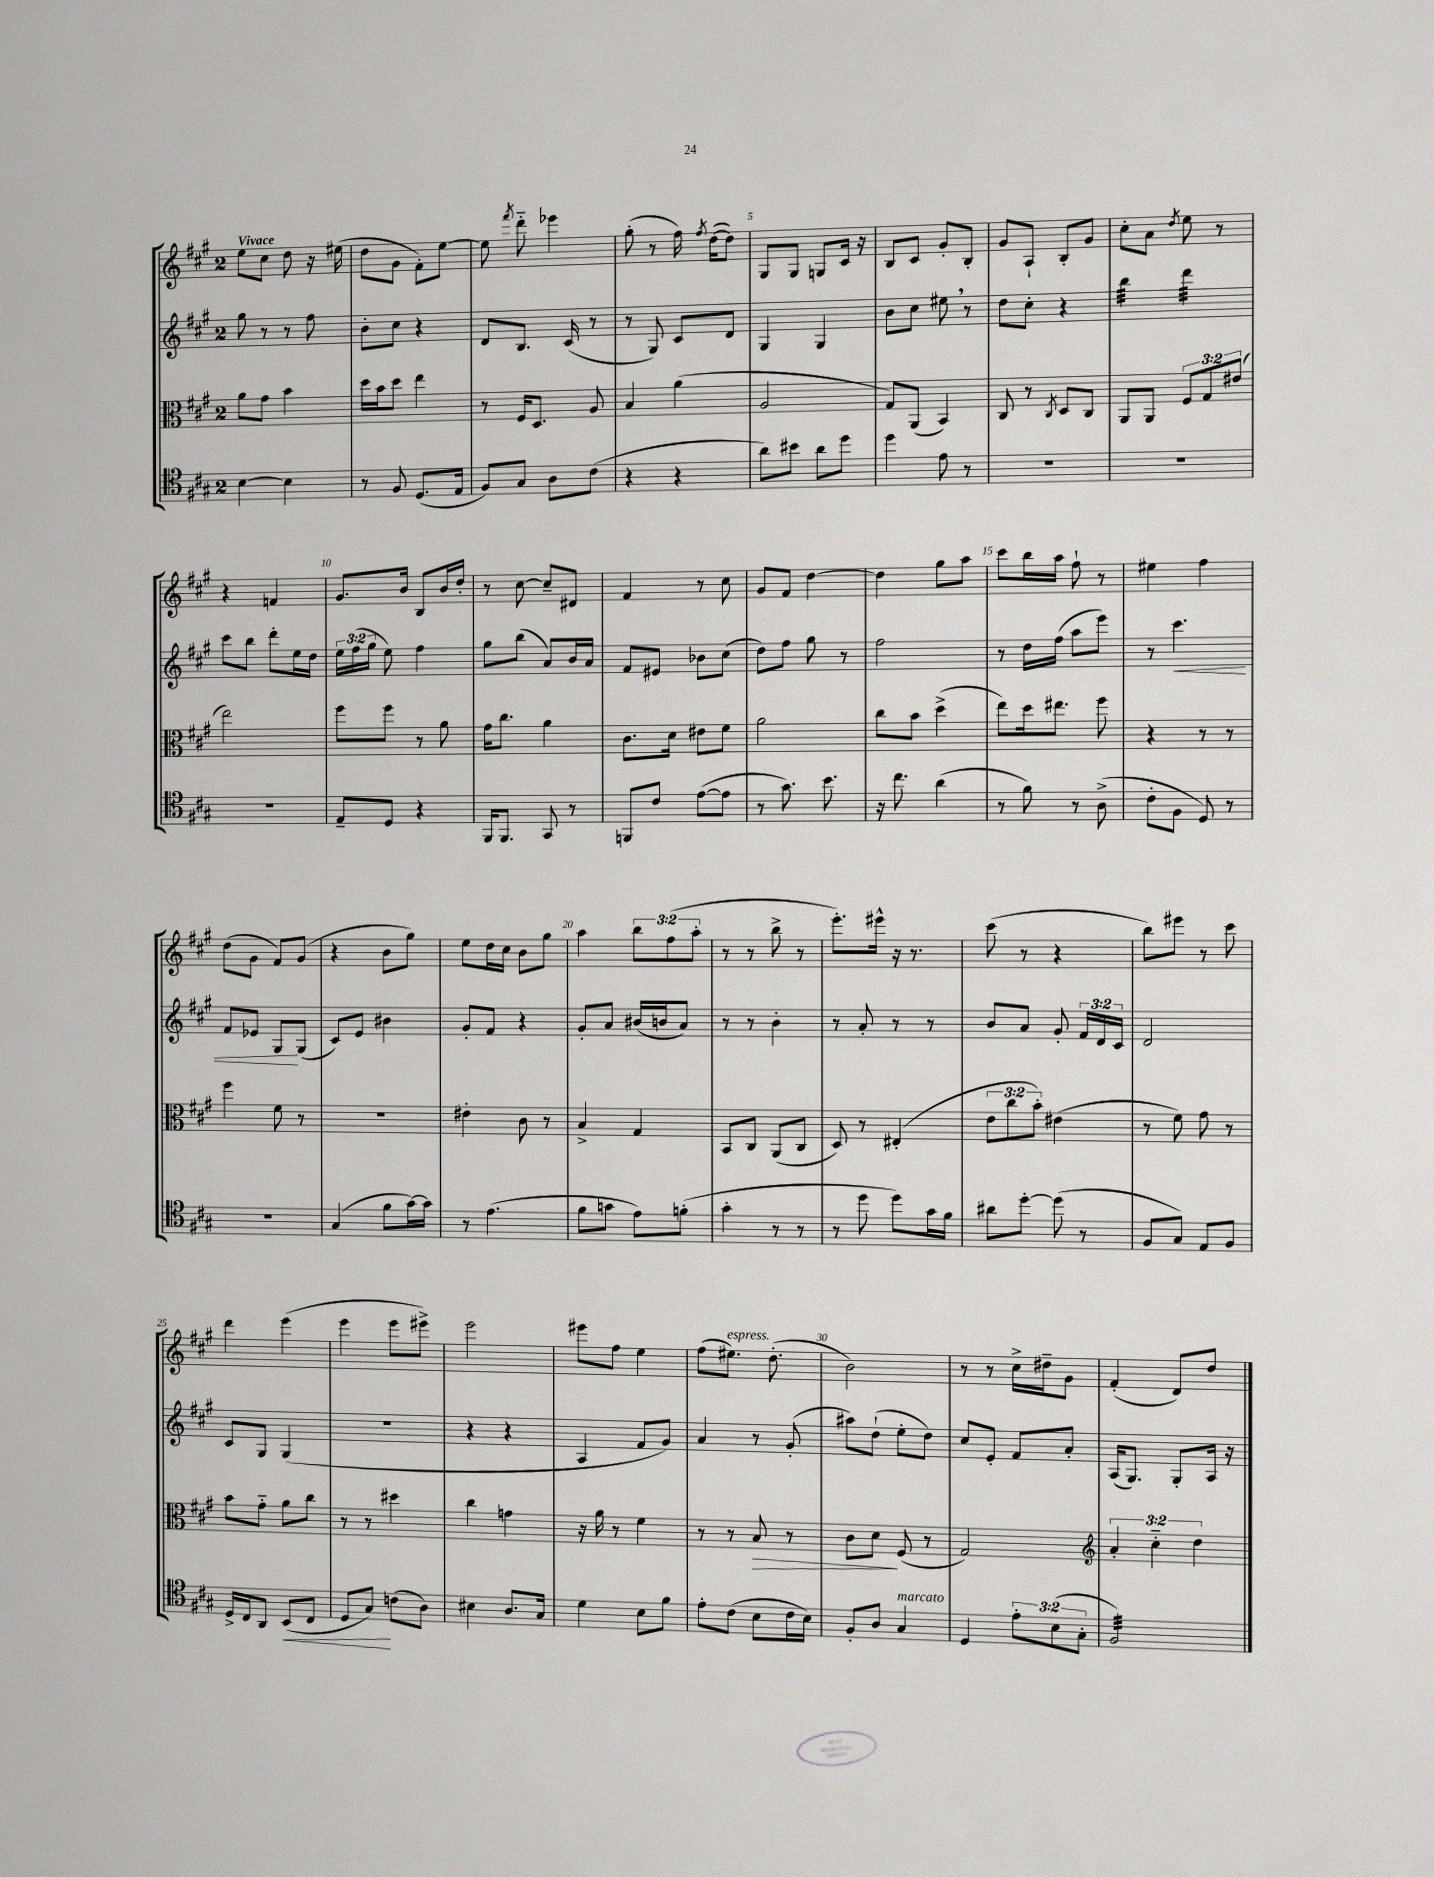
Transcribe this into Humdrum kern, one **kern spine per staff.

**kern	**kern	**kern	**kern
*staff4	*staff3	*staff2	*staff1
*clefC4	*clefC3	*clefG2	*clefG2
*k[f#c#g#]	*k[f#c#g#]	*k[f#c#g#]	*k[f#c#g#]
*M2/4	*M2/4	*M2/4	*M2/4
[4B\	8a\L	8gg#\	8ee\L
.	8g#\J	8r	8cc#\J
4B\]	4b\	8r	8dd\
.	.	8ff#\	16r
.	.	.	(16ee#\
=	=	=	=
8r	16dd\LL	8b'\L	8dd\L
.	16b\J	.	.
8F#/	8dd\J	8cc#\J	8g#\J
(8.D/L	4ee\	4r	8f#'\L)
.	.	.	[8ee\J
16E/Jk	.	.	.
=	=	=	=
8F#/L)	8r	8d/L	8ee\]
.	.	.	8qfff#/
8G#/J	16F#/LK	8.B/J	8ddd'~\
.	8.D/J	.	.
8A\L	.	.	4eee-\
.	.	(16c#/	.
(8c#\J	8A/	8r	.
=	=	=	=
4r	4B/	8r	(8gg#'\
.	.	8G#/)	8r
4r	(4a\	8c#/L	16ff#\)
.	.	.	8qff#/
.	.	.	([16dd\LK
.	.	8d/J	8dd\]J)
=	=	=	=
8a\L)	2A/	4G#/	8G#/L
8b#\J	.	.	8G#/J
8a\L	.	4G#/	8G/L
8dd\J	.	.	16c#/Jk
.	.	.	16r
=	=	=	=
4dd\	8G#/L)	8b\L	8B/L
.	(8AA/J	8cc#\J	8c#/J
8e\	4BB/)	8ee#\	8g#'/L
8r	.	8r	8B'/J
=	=	=	=
2r	8C#/	8dd\L	8g#/L
.	8r	8cc#'\J	8A`/J
.	8qC#/	.	.
.	8D/L	4r	8B'/L
.	8C#/J	.	8g#/J
=	=	=	=
2r	8AA/L	4bb\	8cc#'\L
.	8AA/J	.	8a\J
.	.	.	8qdd/
.	12F#/L	4ddd\	8ee\
.	12G#/	.	.
.	.	.	8r
.	(12e#/J	.	.
=	=	=	=
2r	2ee\)	8ccc#\L	4r
.	.	8bb\J	.
.	.	8ddd'\L	4f/
.	.	16ee\L	.
.	.	16dd\JJ	.
=	=	=	=
8E~/L	8ff#\L	24ee\LL	8.g#/L
.	.	(24ff#\	.
.	.	24gg#\JJ	.
8D/J	8ff#\J	8ee\)	.
.	.	.	16b/Jk
4r	8r	4ff#\	8B/L
.	8a\	.	16b/L
.	.	.	16dd'/JJ
=	=	=	=
16FF#/LK	16g#\LK	8gg#\L	8r
8.FF#/J	8.cc#\J	.	.
.	.	(8bb\J	[8cc#\
8GG#/	4a\	8a/L)	8cc#~/]L
8r	.	16b/L	8d#/J
.	.	16a/JJ	.
=	=	=	=
8FF/L	8.c#\L	8f#/L	4f#/
8c#/J	.	8e#/J	.
.	16d\Jk	.	.
([8e\L	8e#\L	8b-\L	8r
8e\]J	8f#\J	(8cc#\J	8cc#\
=	=	=	=
8r	2a\	8dd\L)	8g#/L
8.g#\)	.	8ff#\J	8f#/J
.	.	8gg#\	[4dd\
8.b\	.	.	.
.	.	8r	.
=	=	=	=
16r	8cc#\L	2ff#\	4dd\]
8.cc#\	.	.	.
.	8b\J	.	.
(4a\	(4dd^\	.	8gg#\L
.	.	.	8aa\J
=	=	=	=
8r	8ee\L)	8r	8ccc#\L
8f#\)	16dd\k	16dd\LL	16bb\L
.	8.ee#\J	(16ff#\JJ	16aa\JJ
8r	.	8aa\L	8ff#`\
(8A^\	8ff#\	8eee\J)	8r
=	=	=	=
8c#'\L	4r	8r	4ee#\
8F#\J	.	4.ccc#\	.
8D/)	8r	.	4ff#\
8r	8r	.	.
=	=	=	=
2r	4ff#\	8f#/L	(8dd\L
.	.	8e-/J	8g#\J
.	8f#\	8G#/L	8f#/L)
.	8r	(8G#/J	(8g#/J
=	=	=	=
(4G#/	2r	8c#/L)	4r
.	.	8e/J	.
8f#\L	.	4b#\	8b\L
[16g#\L)	.	.	8gg#\J)
16g#\]JJ	.	.	.
=	=	=	=
8r	4e#'\	8g#'/L	8ee\L
(4.e\	.	8f#/J	16dd\L
.	.	.	16cc#\JJ
.	8c#\	4r	8b\L
.	8r	.	8gg#\J
=	=	=	=
8f#\L	4B^/	8g#'/L	4aa\
8g\J	.	8a/J	.
8e\L)	4G#/	(16b#/LL	12bb\L
.	.	16b/J	.
.	.	.	(12ff#\
(8f'\J	.	8a/J)	.
.	.	.	12aa'\J
=	=	=	=
4g#'\	8BB/L	8r	8r
.	8C#/J	8r	8r
8r	(8AA/L	4b'\	8bb^\
8r	8C#/J	.	8r
=	=	=	=
8r	8D/)	8r	8.eee'\L)
8dd\	8r	8a'/	.
.	.	.	16eee#^^\Jk
8dd\L)	(4E#'/	8r	16r
.	.	.	8.r
16g#\L	.	8r	.
16f#\JJ	.	.	.
=	=	=	=
8a#\L	12e\L	8b/L	(8ccc#\
.	12cc#\	.	.
[8dd'\J	.	8a/J	8r
.	12b'\J)	.	.
(8dd\]	(4e#\	8g#'/	4r
8r	.	24f#/LL	.
.	.	24d/	.
.	.	24c#/JJ	.
=	=	=	=
8F#/L	8r	2d/	8bb\L)
8G#/J)	8f#\)	.	8eee#\J
8E/L	8g#\	.	8r
8F#/J	8r	.	8ccc#\
=	=	=	=
16D^/LL	8b\L	8c#/L	4ddd\
16C#/J	.	.	.
8AA/J	8g#'~\J	8G#/J	.
(8BB/L	8a\L	(4G#/	(4eee\
8C#/J	8cc#\J	.	.
=	=	=	=
8D/L	8r	2r	4eee\
8G#/J)	8r	.	.
(8c\L	4dd#\	.	8eee\L
8A\J)	.	.	8eee#^\J)
=	=	=	=
4B#\	4cc#\	4r	2eee\
8.A/L	4g\	4r	.
16G#/Jk	.	.	.
=	=	=	=
4d\	16r	4A/	8eee#\L
.	16a\	.	.
.	8r	.	8ff#\J
8B\L	4f#\	8f#/L	4ee\
8f#\J	.	8g#/J)	.
=	=	=	=
8e'\L	8r	4a/	(8ff#\L
(8c#\J	8r	.	8.ee#\J)
8B\L	8B/	8r	.
.	.	.	(8.dd'\
16c#\L	8r	(8g#'/	.
16B\JJ)	.	.	.
=	=	=	=
8F#'/L	8c#\L	8aa#\L)	2b\)
8A/J	8d\J	(8dd`\J	.
4G#/	(8F#/	8ee'\L	.
.	8r	8dd\J)	.
=	=	=	=
4D/	2G#/)	8cc#/L	8r
.	.	8e'/J	8r
12e'\L	.	8f#/L	16cc#^\LL
.	.	.	16dd#~\J
(12B\	.	.	.
.	.	8a'/J	8g#\J
12G#'\J	.	.	.
=	=	=	=
*	*clefG2	*	*
2F#/)	6a'/	(16A/LK	(4f#'/
.	.	8.G#/J)	.
.	6cc#'~\	.	.
.	.	8G#'/L	8d/L)
.	6dd\	.	.
.	.	16A/Jk	8dd/J
.	.	16r	.
==	==	==	==
*-	*-	*-	*-
